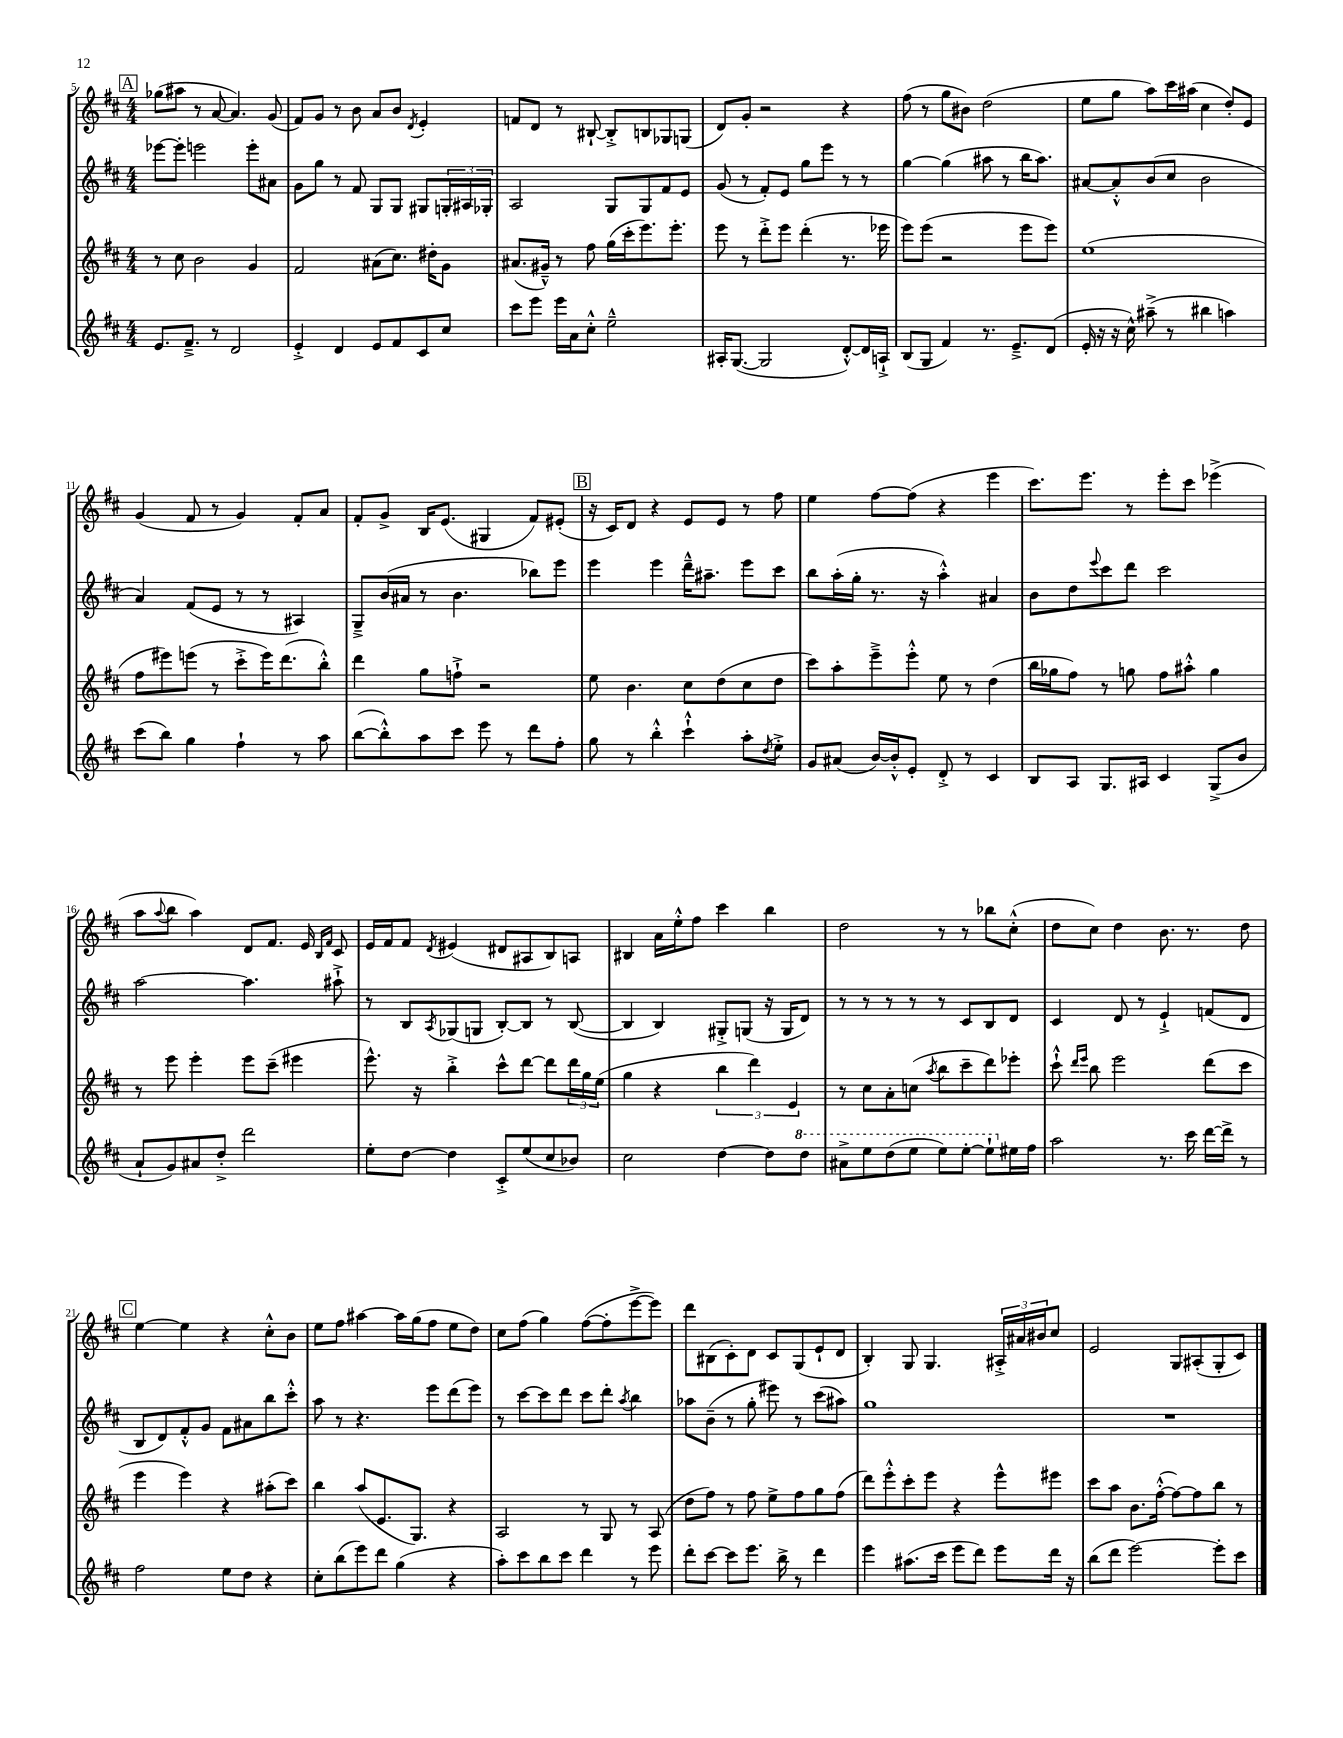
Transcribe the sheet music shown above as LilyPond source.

<<
\new StaffGroup <<
\new Staff = "s0" {
    \clef treble \key d \major \numericTimeSignature \time 4/4
    \mark \markup { \box "A" } ges''8( ais''8 r8 a'8~ a'4.) g'8( |
    fis'8) g'8 r8 b'8 a'8 b'8 \acciaccatura { d'8 } e'4-. |
    f'8 d'8 r8 bis8~-! bis8-.-> b8 ges8 g8( |
    d'8) g'8-. r2 r4 |
    fis''8( r8 g''8 bis'8) d''2( |
    e''8 g''8 a''8) cis'''16 ais''16( cis''4 d''8-.) e'8 |
    g'4( fis'8 r8 g'4) fis'8-. a'8 |
    fis'8-. g'8-> b16 e'8.( gis4 fis'8) eis'8-.( |
    \mark \markup { \box "B" } r16 cis'16) d'8 r4 e'8 e'8 r8 fis''8 |
    e''4 fis''8~ fis''8( r4 e'''4 |
    cis'''8.) e'''8. r8 e'''8-. cis'''8 ees'''4->( |
    a''8 \appoggiatura { a''8 } b''8 a''4) d'8 fis'8. e'16 \grace { b16 fis'16 } cis'8 |
    e'16 fis'16 fis'8 \acciaccatura { d'8 } eis'4( dis'8 ais8 b8) a8 |
    bis4 a'16 e''16-.-^ fis''8 cis'''4 b''4 |
    d''2 r8 r8 bes''8 cis''8-.-^( |
    d''8 cis''8) d''4 b'8. r8. d''8 |
    \mark \markup { \box "C" } e''4~ e''4 r4 cis''8-.-^ b'8 |
    e''8 fis''8 ais''4~ ais''16 g''16( fis''8 e''8 d''8) |
    cis''8 fis''8( g''4) fis''8~( fis''8-. e'''8~-> e'''8) |
    d'''8 bis8( cis'8-.) d'8 cis'8 g8( e'8-! d'8 |
    b4-.) g8 g4. \tuplet 3/2 { ais16-.-> ais'16 bis'16 } cis''8 |
    e'2 g8 ais8-.( g8-. cis'8) \bar "|." |
}
\new Staff = "s1" {
    \clef treble \key d \major \numericTimeSignature \time 4/4
    \mark \markup { \box "A" } ees'''8~ ees'''8-. e'''2 e'''8-. ais'8 |
    g'8 g''8 r8 fis'8 g8 g8 gis8 \tuplet 3/2 { g16-. ais16 ges16-. } |
    a2 g8 g8 fis'8 e'8 |
    g'8( r8 fis'8-.) e'8 g''8 e'''8 r8 r8 |
    g''4~ g''4( ais''8 r8 b''16 ais''8.) |
    ais'8~ ais'8-.-^ b'8( cis''8 b'2 |
    a'4) fis'8( e'8 r8 r8 ais4) |
    g8---> b'16( ais'16 r8 b'4. bes''8) e'''8 |
    \mark \markup { \box "B" } e'''4 e'''4 d'''16---^ ais''8.-- e'''8 cis'''8 |
    b''8 a''16-.( g''16-. r8. r16 a''4-.-^) ais'4 |
    b'8 d''8 \appoggiatura { e'''8 } cis'''8 d'''8 cis'''2 |
    a''2~ a''4. ais''8-!-> |
    r8 b8 \acciaccatura { a8 } ges8( g8 b8~-.) b8 r8 b8~( |
    b4 b4) gis8-.-> g8( r16 g16 d'8) |
    r8 r8 r8 r8 r8 cis'8 b8 d'8 |
    cis'4 d'8 r8 e'4-!-> f'8( d'8 |
    \mark \markup { \box "C" } b8 d'8) fis'8-.-^ g'8 fis'8 ais'8 b''8 cis'''8-.-^ |
    a''8 r8 r4. e'''8 d'''8( e'''8) |
    r8 cis'''8~ cis'''8 d'''8 cis'''8 d'''8-. \acciaccatura { a''8 } b''4 |
    aes''8 b'8--( r8 g''8-. eis'''8) r8 cis'''8( ais''8) |
    g''1 |
    R1 \bar "|." |
}
\new Staff = "s2" {
    \clef treble \key d \major \numericTimeSignature \time 4/4
    \mark \markup { \box "A" } r8 cis''8 b'2 g'4 |
    fis'2 ais'8( cis''8.) dis''16-. g'8 |
    ais'8.( gis'16---^) r8 fis''8 g''16( cis'''16-. e'''8.) e'''8.-. |
    e'''8 r8 d'''8-.-> e'''8 d'''4-.( r8. ees'''16 |
    e'''8) e'''8( r2 e'''8 e'''8) |
    e''1( |
    fis''8 eis'''8) e'''8( r8 cis'''8-.-> e'''16) d'''8.( b''8-.-^) |
    d'''4 g''8 f''8-!-> r2 |
    \mark \markup { \box "B" } e''8 b'4. cis''8 d''8( cis''8 d''8 |
    cis'''8) a''8-. e'''8---> e'''8-.-^ e''8 r8 d''4( |
    b''16 ges''16 fis''8) r8 g''8 fis''8 ais''8-.-^ g''4 |
    r8 e'''8 e'''4-. e'''8 cis'''8--( eis'''4 |
    e'''8.-^) r16 b''4-.-> cis'''8-^ d'''8~ d'''8 \tuplet 3/2 { d'''16 g''16 e''16( } |
    g''4 r4 \tuplet 3/2 { b''4 d'''4) e'4 } |
    r8 cis''8 a'8-. c''8( \acciaccatura { a''8 } b''8 cis'''8-- d'''8) ees'''8-. |
    cis'''8-!-^ \grace { d'''16 e'''16 } b''8 e'''2 d'''8( cis'''8 |
    \mark \markup { \box "C" } e'''4 e'''4) r4 ais''8-.( cis'''8) |
    b''4 a''8( e'8. g8.) r4 |
    a2 r8 g8 r8 a8( |
    d''8 fis''8) r8 fis''8 e''8-> fis''8 g''8 fis''8( |
    d'''8) e'''8-.-^ cis'''8-. e'''8 r4 e'''8-^ eis'''8 |
    cis'''8 a''8 b'8. fis''16~-.-^( fis''8~) fis''8 b''8 r8 \bar "|." |
}
\new Staff = "s3" {
    \clef treble \key d \major \numericTimeSignature \time 4/4
    \mark \markup { \box "A" } e'8. fis'8.---> r8 d'2 |
    e'4-.-> d'4 e'8 fis'8 cis'8 cis''8 |
    cis'''8 e'''8 e'''16 a'16 cis''8-.-^ e''2---^ |
    ais16-. g8.~( g2 d'8~-.-^) d'16 a16-!-> |
    b8( g8 fis'4) r8. e'8.---> d'8( |
    e'16-. r16 r16 cis''16-^) ais''8--->( r8 bis''4 a''4) |
    cis'''8( b''8) g''4 fis''4-! r8 a''8 |
    b''8~( b''8-.-^) a''8 cis'''8 e'''8 r8 d'''8 fis''8-. |
    \mark \markup { \box "B" } g''8 r8 b''4-.-^ cis'''4-!-^ a''8-. \acciaccatura { d''8 } e''8-.-> |
    g'8 ais'8( b'16~) b'16-.-^ e'8-. d'8-.-> r8 cis'4 |
    b8 a8 g8. ais16 cis'4 g8->( b'8 |
    a'8-! g'8) ais'8 d''8-.-> d'''2 |
    e''8-. d''8~ d''4 cis'8-.-> e''8( cis''8 bes'8) |
    cis''2 d''4~ d''8 \ottava #1 d'''8 |
    ais''8-> e'''8 d'''8( e'''8 e'''8) e'''8~-. e'''8-! \ottava #0 eis''16 fis''16 |
    a''2 r8. cis'''16 d'''16~ d'''16-> r8 |
    \mark \markup { \box "C" } fis''2 e''8 d''8 r4 |
    cis''8-. b''8( e'''8) d'''8 g''4( r4 |
    a''8-.) cis'''8 b''8 cis'''8 d'''4 r8 e'''8 |
    d'''8-. cis'''8~ cis'''8 e'''8. b''16-> r8 d'''4 |
    e'''4 ais''8.( cis'''16 e'''8 d'''8) e'''8 d'''16 r16 |
    b''8( d'''8 e'''2~) e'''8-. cis'''8 \bar "|." |
}
>>
>>
\layout { \context { \Score currentBarNumber = #5 } }
